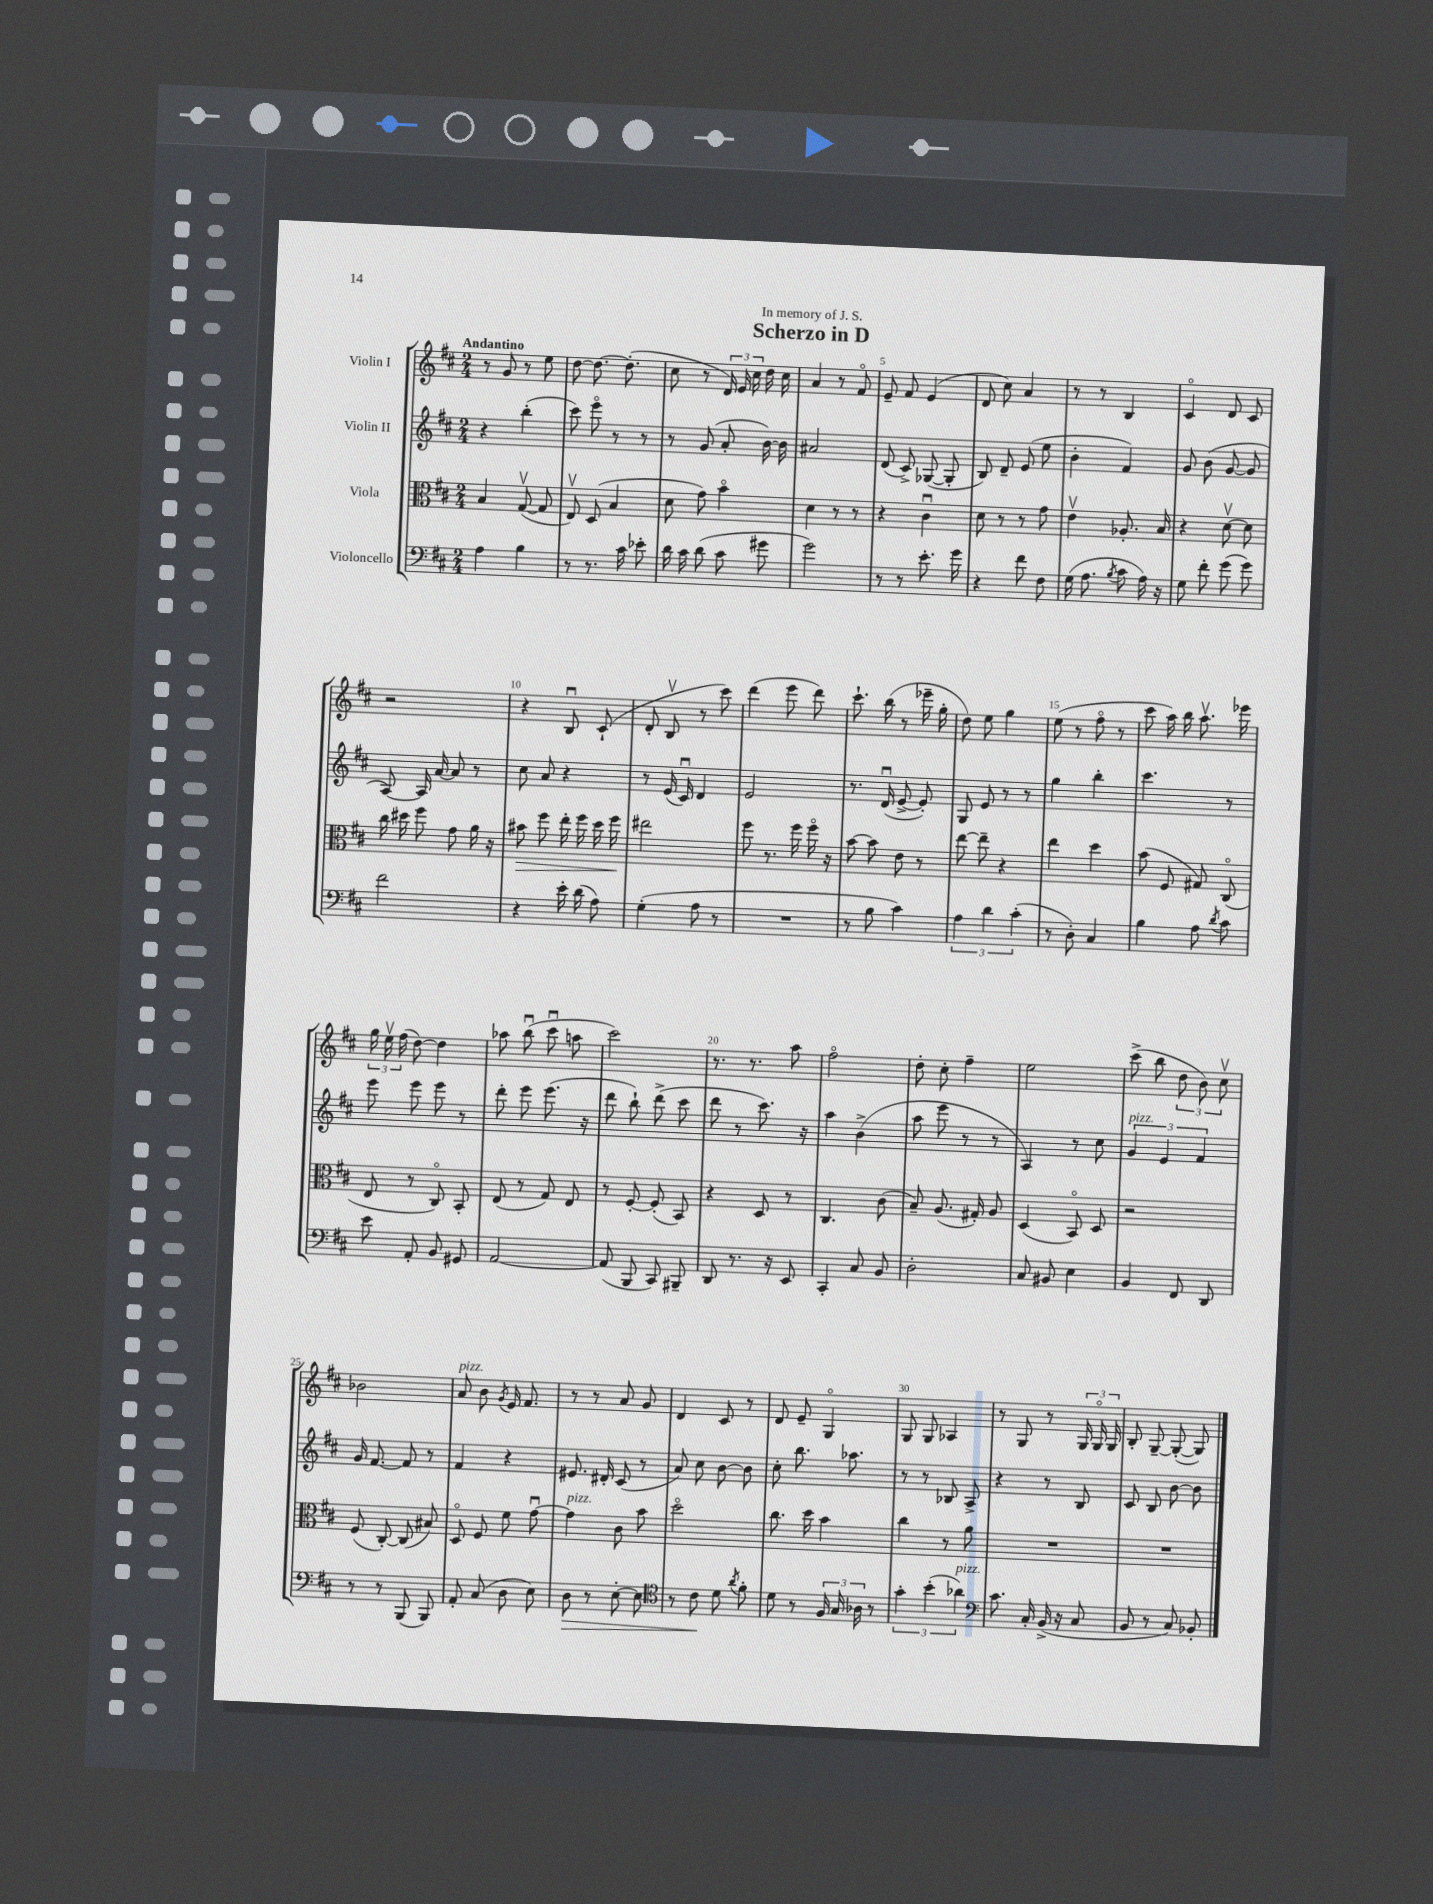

**kern	**dynam	**kern	**dynam	**kern	**kern
*part4	*part4	*part3	*part3	*part2	*part1
*staff4	*staff4	*staff3	*staff3	*staff2	*staff1
*I"Violoncello	*	*I"Viola	*	*I"Violin II	*I"Violin I
*clefF4	*	*clefC3	*	*clefG2	*clefG2
*k[f#c#]	*	*k[f#c#]	*	*k[f#c#]	*k[f#c#]
*M2/4	*	*M2/4	*	*M2/4	*M2/4
=1	=1	=1	=1	=1	=1
!	!	!	!	!	!LO:TX:a:B:t=Andantino
4A\	.	4B/	.	4r	8r
.	.	.	.	.	8g/
4B\	.	([8Gv/	.	(4bb'\	8r
.	.	8G/]	.	.	8ee\
=2	=2	=2	=2	=2	=2
8r	.	8Ev/)	.	8ccc#\)	[8dd\
8.r	.	(8D/	.	8eee\	8.dd\_
.	.	4B/	.	8r	.
16c#\	.	.	.	.	(8.dd'\]
8e-X'\	.	.	.	8r	.
=3	=3	=3	=3	=3	=3
16d\	.	8d\	.	8r	8cc#\
16c#\	.	.	.	.	.
(8d\	.	8g\)	.	(8g/	8r
8c#\	.	4b\	.	8a'/	24d/)
.	.	.	.	.	24e/
.	.	.	.	.	24cc#\
8g#X\	.	.	.	[16b\)	16dd\
.	.	.	.	16b\]	16cc#\
=4	=4	=4	=4	=4	=4
2g\)	.	4d\	.	2a#X/	4a/
.	.	8r	.	.	8r
.	.	8r	.	.	8f#/
=5	=5	=5	=5	=5	=5
8r	.	4r	.	(8d/	8e~/
8r	.	.	.	8c#^/)	8f#/
8.e'\	.	4c#u\	.	([8G-X/	(4e/
.	.	.	.	8G-'/]	.
16g\	.	.	.	.	.
=6	=6	=6	=6	=6	=6
4r	.	8d\	.	8B/)	8d/
.	.	8r	.	8d~/	8cc#\)
8f#\	.	8r	.	(8e/	4a/
8F#\	.	8g\	.	8ee\	.
=7	=7	=7	=7	=7	=7
(16G\	.	4ev\	.	4b'\	8r
8.A\	.	.	.	.	.
.	.	.	.	.	8r
8qB/	.	.	.	.	.
8c#\	.	8.A-X'/	.	4f#/)	4B/
16A\)	.	.	.	.	.
16r	.	16B/	.	.	.
=8	=8	=8	=8	=8	=8
8G\	.	4r	.	8g/	4c#/
8f#'\	.	.	.	(8b\	.
(8g\	.	[8dv\	.	[8g/	8d/
8g\)	.	8d\]	.	8g/]	8c#/
!!LO:LB:g=z
=9	=9	=9	=9	=9	=9
2f#\	.	16cc#\	.	[8A/)	2r
.	.	16dd#X\	.	.	.
.	.	8ff#\	.	16A/]	.
.	.	.	.	[16a/	.
.	.	8g\	.	8a/]	.
.	.	16a\	.	8r	.
.	.	16r	.	.	.
=10	=10	=10	=10	=10	=10
!	!	!	!LO:HP:b	!	!
4r	.	8b#X\	>	8cc#\	4r
.	.	8ff#\	.	8a/	.
16e'\	.	16ee'\	.	4r	8Bu/
(16d\	.	16ff#\	.	.	.
8A\)	.	16dd\	.	.	(8c#`/
.	.	16ff#\	.	.	.
.	.	.	]	.	.
=11	=11	=11	=11	=11	=11
(4G'\	.	2ee#X\	.	8r	8d'/
.	.	.	.	(16e/	8Bv/
.	.	.	.	16c#u/)	.
8A\	.	.	.	4d/	8r
8r	.	.	.	.	8ccc#\)
=12	=12	=12	=12	=12	=12
2r	.	8ff#\	.	2e/	(4ddd\
.	.	8.r	.	.	.
.	.	.	.	.	8eee\
.	.	16ff#\	.	.	.
.	.	16ff#\	.	.	8ddd\)
.	.	16r	.	.	.
=13	=13	=13	=13	=13	=13
8r	.	[8b\	.	8.r	8.ccc#`\
8B\	.	8b\]	.	.	.
.	.	.	.	(16du/	(16bb\
4c#\)	.	8e\	.	[8e^/	8r
.	.	8r	.	8e'/])	16eee-X~\
.	.	.	.	.	16gg'\
=14	=14	=14	=14	=14	=14
6A\	.	[8ee\	.	8G/	8dd\)
.	.	8ee~\]	.	8e/	8ee\
6d\	.	.	.	.	.
.	.	4r	.	8r	4gg\
(6c#'\	.	.	.	.	.
.	.	.	.	8r	.
=15	=15	=15	=15	=15	=15
8r	.	4ee\	.	4gg\	(8ee\
8D'\)	.	.	.	.	8r
4C#/	.	4dd\	.	4bb'\	8ff#\
.	.	.	.	.	8r
=16	=16	=16	=16	=16	=16
4B\	.	(8b\	.	4.ccc#\	8ccc#\
.	.	8F#/	.	.	16aa\)
.	.	.	.	.	16bb\
8A\	.	8G#X/)	.	.	8.aav\
8qd/	.	.	.	.	.
8c#\	.	(8C#/	.	8r	.
.	.	.	.	.	16eee-X\
!!LO:LB:g=z
=17	=17	=17	=17	=17	=17
8e\	.	8E/	.	8eee\	24gg\
.	.	.	.	.	24eev\
.	.	.	.	.	(24ff#\
8AA'/	.	8r	.	8eee\	[8dd\)
8BB/	.	8C#/)	.	8eee\	4dd\]
8GG#X/	.	8BB'/	.	8r	.
=18	=18	=18	=18	=18	=18
[2AA/	.	(8E/	.	8ddd'\	8aa-X\
.	.	8r	.	8eee\	(8bbu\
.	.	8G/)	.	(8.eee\	8ccc#u\
.	.	8E/	.	.	8aan\
.	.	.	.	16r	.
=19	=19	=19	=19	=19	=19
(8AA/]	.	8r	.	8ddd\	2ccc#\)
8BBB/	.	[8F#'/	.	8bb`\)	.
8CC#/)	.	(8F#'/]	.	(8ddd^\	.
8BBB#X~/	.	8BB/)	.	8ccc#\	.
=20	=20	=20	=20	=20	=20
8DD/	.	4r	.	8ddd\	8.r
8.r	.	.	.	8r	.
.	.	.	.	.	8.r
.	.	8D/	.	8.ccc#\)	.
16r	.	.	.	.	.
8EE/	.	8r	.	.	8aa\
.	.	.	.	16r	.
=21	=21	=21	=21	=21	=21
4CC#'/	.	4.C#/	.	4aa\	2ff#\
8C#/	.	.	.	(4b^\	.
8BB/	.	(8c#\	.	.	.
=22	=22	=22	=22	=22	=22
2D'\	.	8B~/)	.	8aa\	8dd'\
.	.	(8.A/	.	8eee\	8cc#'\
.	.	.	.	8r	4ff#~\
.	.	16G#X'/)	.	.	.
.	.	8A/	.	8r	.
=23	=23	=23	=23	=23	=23
8C#/	.	(4D/	.	4A/)	2ee\
8BB#X/	.	.	.	.	.
4E\	.	8BB/)	.	8r	.
.	.	8D/	.	8cc#\	.
=24	=24	=24	=24	=24	=24
!	!	!	!	!LO:TX:a:i:t=pizz.	!
4BB/	.	2r	.	6g/	(8ccc#^\
.	.	.	.	.	8bb\
.	.	.	.	6e/	.
8FF#/	.	.	.	.	12dd\
.	.	.	.	6f#/	12b\)
8DD/	.	.	.	.	.
.	.	.	.	.	12cc#v\
!!LO:LB:g=z
=25	=25	=25	=25	=25	=25
8r	.	(8F#/	.	16g/	2b-X\
.	.	.	.	[8.f#/	.
8r	.	[8C#'/)	.	.	.
(8BBB/	.	(8C#/]	.	8f#/]	.
8BBB/)	.	8B#X/)	.	8r	.
=26	=26	=26	=26	=26	=26
!	!	!	!	!	!LO:TX:a:i:t=pizz.
8AA'/	.	8D/	.	4f#/	8a/
(8C#/	.	8F#/	.	.	8b\
.	.	.	.	.	8qg/
8D\	.	8f#\	.	4r	16e/
.	.	.	.	.	8.f#/
8E\)	.	[8gu\	.	.	.
=27	=27	=27	=27	=27	=27
!	!	!LO:TX:a:i:t=pizz.	!	!	!
!	!LO:HP:b	!	!	!	!
8D\	>	4g\]	.	8.e#X/	8r
8r	.	.	.	.	8r
.	.	.	.	16d#X'/	.
[8E'\	.	8c#\	.	(8c#/	8a/
8E\]	.	8b\	.	8r	8g/
=28	=28	=28	=28	=28	=28
*clefC4	*	*	*	*	*
8r	.	2dd\	.	8a/)	4d/
8c#\	.	.	.	8cc#\	.
8d\	]	.	.	[8b\	8c#/
8qa/	.	.	.	.	.
8f#'\	.	.	.	8b\]	8r
=29	=29	=29	=29	=29	=29
8d\	.	8.cc#\	.	8cc#'\	8d/
8r	.	.	.	8.bb\	8e~/
.	.	16dd\	.	.	.
24F#/	.	4b\	.	.	4G/
24G/	.	.	.	.	.
.	.	.	.	8.aa-X\	.
24A-X\	.	.	.	.	.
8r	.	.	.	.	.
=30	=30	=30	=30	=30	=30
6g'\	.	4cc#\	.	8r	8G/
.	.	.	.	8r	8G/
(6b'\	.	.	.	.	.
.	.	8r	.	8B-X/	4A-X/
!LO:TX:a:i:t=pizz.	!	!	!	!	!
6a-X\)	.	.	.	.	.
.	.	8a\	.	8A^/	.
=31	=31	=31	=31	=31	=31
*clefF4	*	*	*	*	*
8.c#\	.	2r	.	4r	8r
.	.	.	.	.	8G/
16C#'/	.	.	.	.	.
(16BB^/	.	.	.	8r	8r
16r	.	.	.	.	.
8C#/	.	.	.	8B/	24G/
.	.	.	.	.	24G/
.	.	.	.	.	24G/
=32	=32	=32	=32	=32	=32
8BB/	.	2r	.	8c#/	8B'/
8r	.	.	.	8B/	[8G~/
8C#/)	.	.	.	[8b\	(8G'/_
8BB-X'/	.	.	.	8b\]	8G/])
==	==	==	==	==	==
*-	*-	*-	*-	*-	*-
